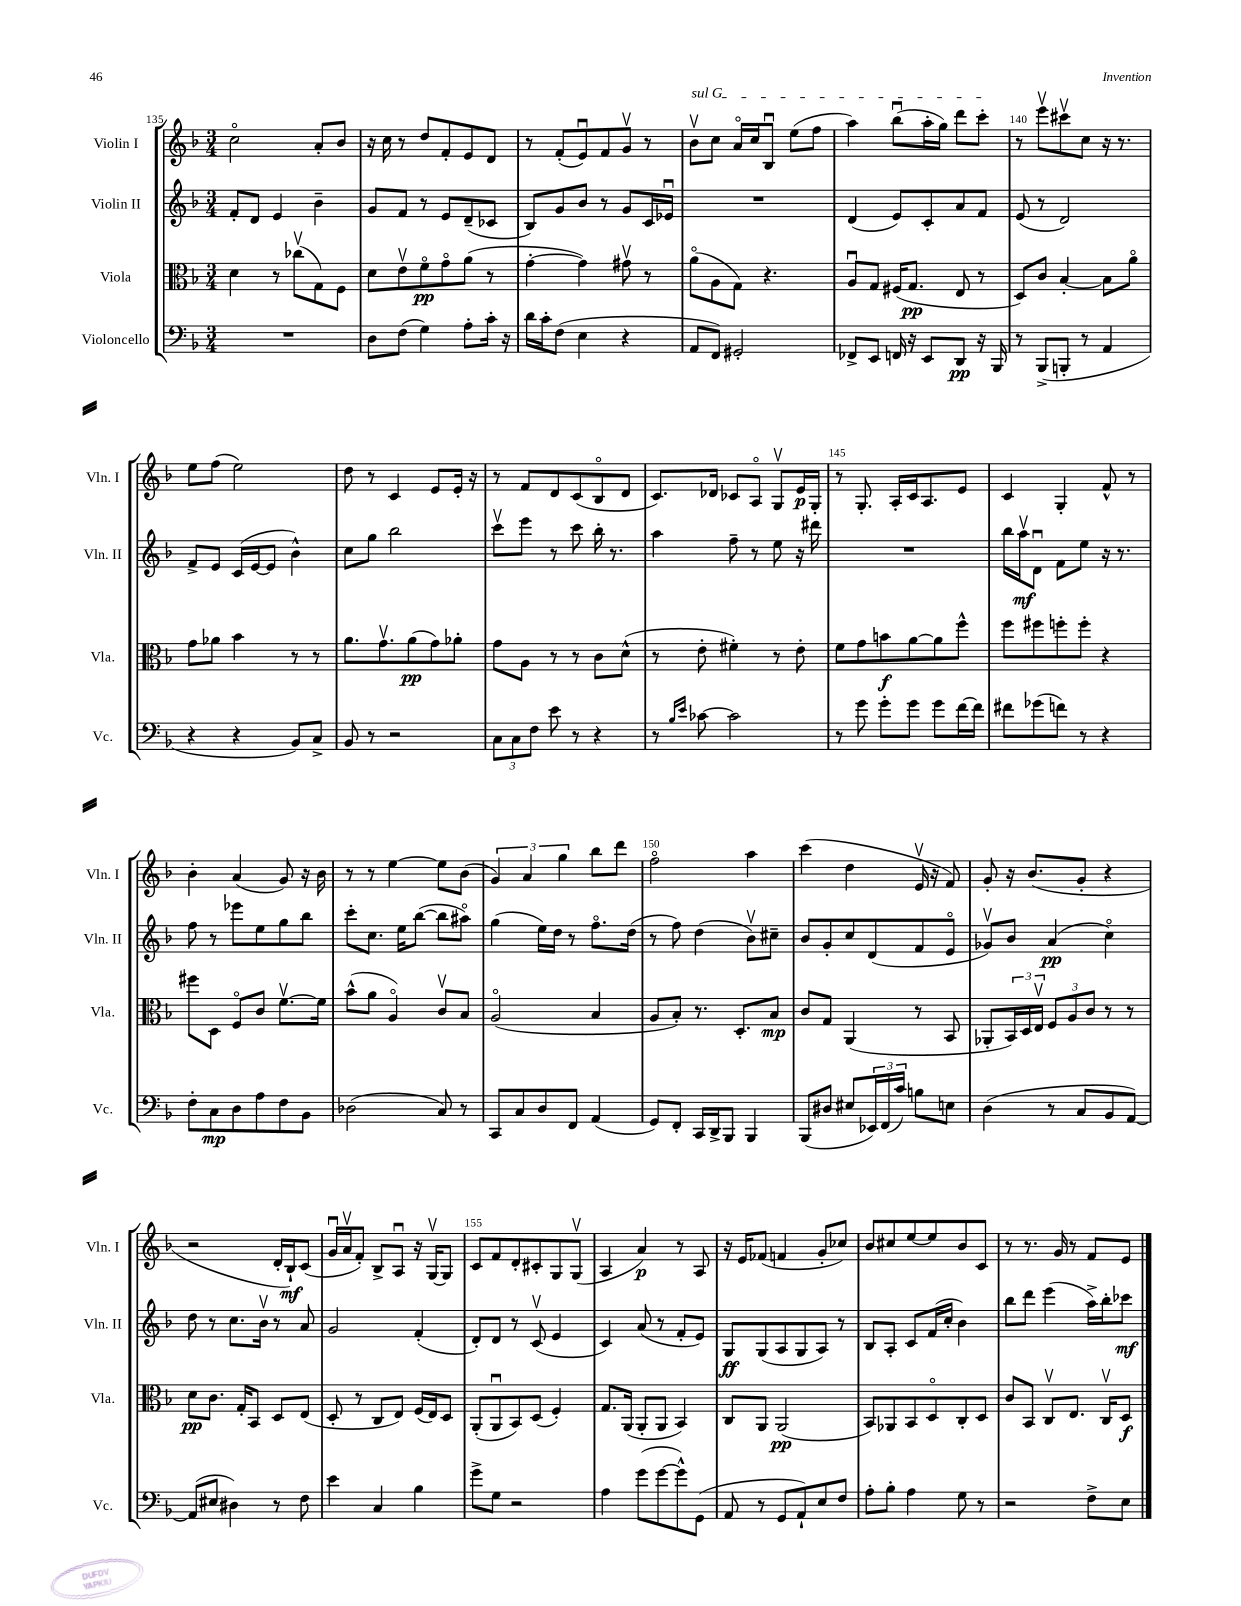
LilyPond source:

<<
\new StaffGroup <<
\new Staff = "s0" \with { instrumentName = "Violin I" shortInstrumentName = "Vln. I" } {
    \clef treble \key f \major \numericTimeSignature \time 3/4
    c''2\flageolet a'8-. bes'8 |
    r16 c''16 r8 d''8 f'8-. e'8 d'8 |
    r8 f'8-.( e'8\downbow) f'8 g'8\upbow r8 |
    \once \override TextSpanner.bound-details.left.text = \markup { \italic "sul G" } bes'8\upbow\startTextSpan c''8 a'16\flageolet c''16 bes8\downbow e''8( f''8 |
    a''4) bes''8\downbow( a''16-. g''16) d'''8 c'''8-.\stopTextSpan |
    r8 e'''8\upbow cis'''8\upbow c''8 r16 r8. |
    e''8 f''8( e''2) |
    d''8 r8 c'4 e'8 e'16-. r16 |
    r8 f'8 d'8 c'8( bes8\flageolet d'8 |
    c'8.) des'16 ces'8 a8\flageolet g8\upbow e'16\p g16-. |
    r8 g8.-. a16-. c'16 a8. e'8 |
    c'4 g4-. f'8-^ r8 |
    bes'4-. a'4( g'8) r16 bes'16 |
    r8 r8 e''4~ e''8 bes'8( |
    \tuplet 3/2 { g'4) a'4 g''4 } bes''8 d'''8 |
    f''2\flageolet a''4 |
    c'''4( d''4 e'16\upbow r16 f'8) |
    g'8-. r16 bes'8.( g'8-. r4 |
    r2 d'16-. bes16-!\mf) c'8( |
    g'16\downbow a'16\upbow f'8-.) bes8-> a8\downbow r16 g16~\upbow g8 |
    c'8 f'8 d'8-. cis'8-. g8 g8\upbow( |
    a4 a'4\p) r8 a8 |
    r16 e'16 fes'8( f'4 g'8-. ces''8) |
    bes'8 cis''8 e''8~ e''8 bes'8 c'8 |
    r8 r8. g'16 r8 f'8 e'8 \bar "|." |
}
\new Staff = "s1" \with { instrumentName = "Violin II" shortInstrumentName = "Vln. II" } {
    \clef treble \key f \major \numericTimeSignature \time 3/4
    f'8-. d'8 e'4 bes'4-- |
    g'8 f'8 r8 e'8 d'8--( ces'8 |
    bes8) g'8 bes'8 r8 g'8 c'16 ees'16\downbow |
    R2. |
    d'4( e'8) c'8-. a'8 f'8 |
    e'8( r8 d'2) |
    f'8-> e'8 c'16( e'16~ e'8 bes'4-^) |
    c''8 g''8 bes''2 |
    c'''8\upbow e'''8 r8 c'''8 bes''16-. r8. |
    a''4 f''8-- r8 e''8 r16 dis'''16 |
    R2. |
    bes''16 a''16\upbow\mf d'8\downbow f'8 e''8 r16 r8. |
    f''8 r8 ees'''8 e''8 g''8 bes''8 |
    c'''8-. c''8. e''16 bes''8~( bes''8 ais''8\flageolet) |
    g''4( e''16) d''16 r8 f''8.\flageolet d''16( |
    r8 f''8) d''4( bes'8\upbow) cis''8-- |
    bes'8 g'8-. c''8 d'8( f'8 e'8\flageolet |
    ges'8\upbow) bes'8 a'4\pp( c''4\flageolet) |
    d''8 r8 c''8. bes'16\upbow r8 a'8 |
    g'2 f'4-.( |
    d'8-.) d'8 r8 c'8\upbow( e'4 |
    c'4) a'8( r8 f'8-. e'8) |
    g8\ff g8( a8 g8 a8) r8 |
    bes8 a8-. c'8 f'16( c''16-. bes'4) |
    bes''8 d'''8 e'''4( a''16->) bes''16-. ces'''8\mf \bar "|." |
}
\new Staff = "s2" \with { instrumentName = "Viola" shortInstrumentName = "Vla." } {
    \clef alto \key f \major \numericTimeSignature \time 3/4
    d'4 r8 ces''8\upbow( g8) f8 |
    d'8 e'8\upbow f'8\flageolet\pp g'8\flageolet a'8( r8 |
    g'4~-. g'4) gis'8\upbow r8 |
    a'8\flageolet( a8 g8) r4. |
    a8\downbow g8 fis16( g8.\pp e8 r8 |
    d8) c'8 bes4~-. bes8 a'8\flageolet |
    g'8 aes'8 bes'4 r8 r8 |
    a'8. g'8.\upbow a'8\pp( g'8) aes'8-. |
    g'8 a8 r8 r8 c'8 d'8-^( |
    r8 e'8-. fis'4-.) r8 e'8-. |
    f'8 g'8 b'8\f a'8~ a'8 f''8-^ |
    f''8 fis''8 f''8-. f''8-. r4 |
    fis''8 d8 f8\flageolet c'8 f'8.~\upbow f'16 |
    bes'8-^( a'8 a4\flageolet) c'8\upbow bes8 |
    a2\flageolet( bes4 |
    a8 bes8-.) r8. d8.-. bes8\mp |
    c'8 g8 a,4( r8 bes,8 |
    aes,8-. \tuplet 3/2 { bes,16) d16 e16\upbow } \tuplet 3/2 { f8 a8 c'8 } r8 r8 |
    d'8\pp c'8. g16-. bes,8 d8 e8( |
    d8-. r8 c8 e8) f16( e16) d8 |
    a,8-.( a,8\downbow bes,8) d8( f4-.) |
    g8. a,16( a,8-. a,8 bes,4) |
    c8 a,8 a,2\pp( |
    bes,8) aes,8 bes,8 d8\flageolet c8-. d8 |
    c'8 bes,8 c8\upbow e8. c16\upbow d8\f \bar "|." |
}
\new Staff = "s3" \with { instrumentName = "Violoncello" shortInstrumentName = "Vc." } {
    \clef bass \key f \major \numericTimeSignature \time 3/4
    R2. |
    d8 f8( g4) a8-. c'16-. r16 |
    d'16 c'16-. f8( e4 r4 |
    a,8 f,8) gis,2-. |
    fes,8-> e,8 f,16 r16 e,8 d,8\pp r16 bes,,16 |
    r8 bes,,8->( b,,8-. r8 a,4 |
    r4 r4 bes,8) c8-> |
    bes,8 r8 r2 |
    \tuplet 3/2 { c8 c8 f8 } e'8 r8 r4 |
    r8 \grace { bes16 e'16 } ces'8~ ces'2 |
    r8 g'8 g'8-. g'8 g'8 f'16~ f'16 |
    fis'8 ges'8( f'8) r8 r4 |
    f8-. c8\mp d8 a8 f8 bes,8 |
    des2( c8) r8 |
    c,8 c8 d8 f,8 a,4( |
    g,8) f,8-. c,16 d,16-> bes,,8 bes,,4 |
    bes,,8( dis8 eis8 \tuplet 3/2 { ees,16) f,16( c'16) } b8 e8 |
    d4( r8 c8 bes,8 a,8~) |
    a,8( eis8 dis4) r8 f8 |
    e'4 c4 bes4 |
    g'8-> g8 r2 |
    a4 g'8( g'8~ g'8-^) g,8( |
    a,8 r8 g,8 a,8-!) e8 f8 |
    a8-. bes8-. a4 g8 r8 |
    r2 f8-> e8 \bar "|." |
}
>>
>>
\layout { \context { \Score currentBarNumber = #135 \override BarNumber.break-visibility = ##(#f #t #t) barNumberVisibility = #(every-nth-bar-number-visible 5) } }
